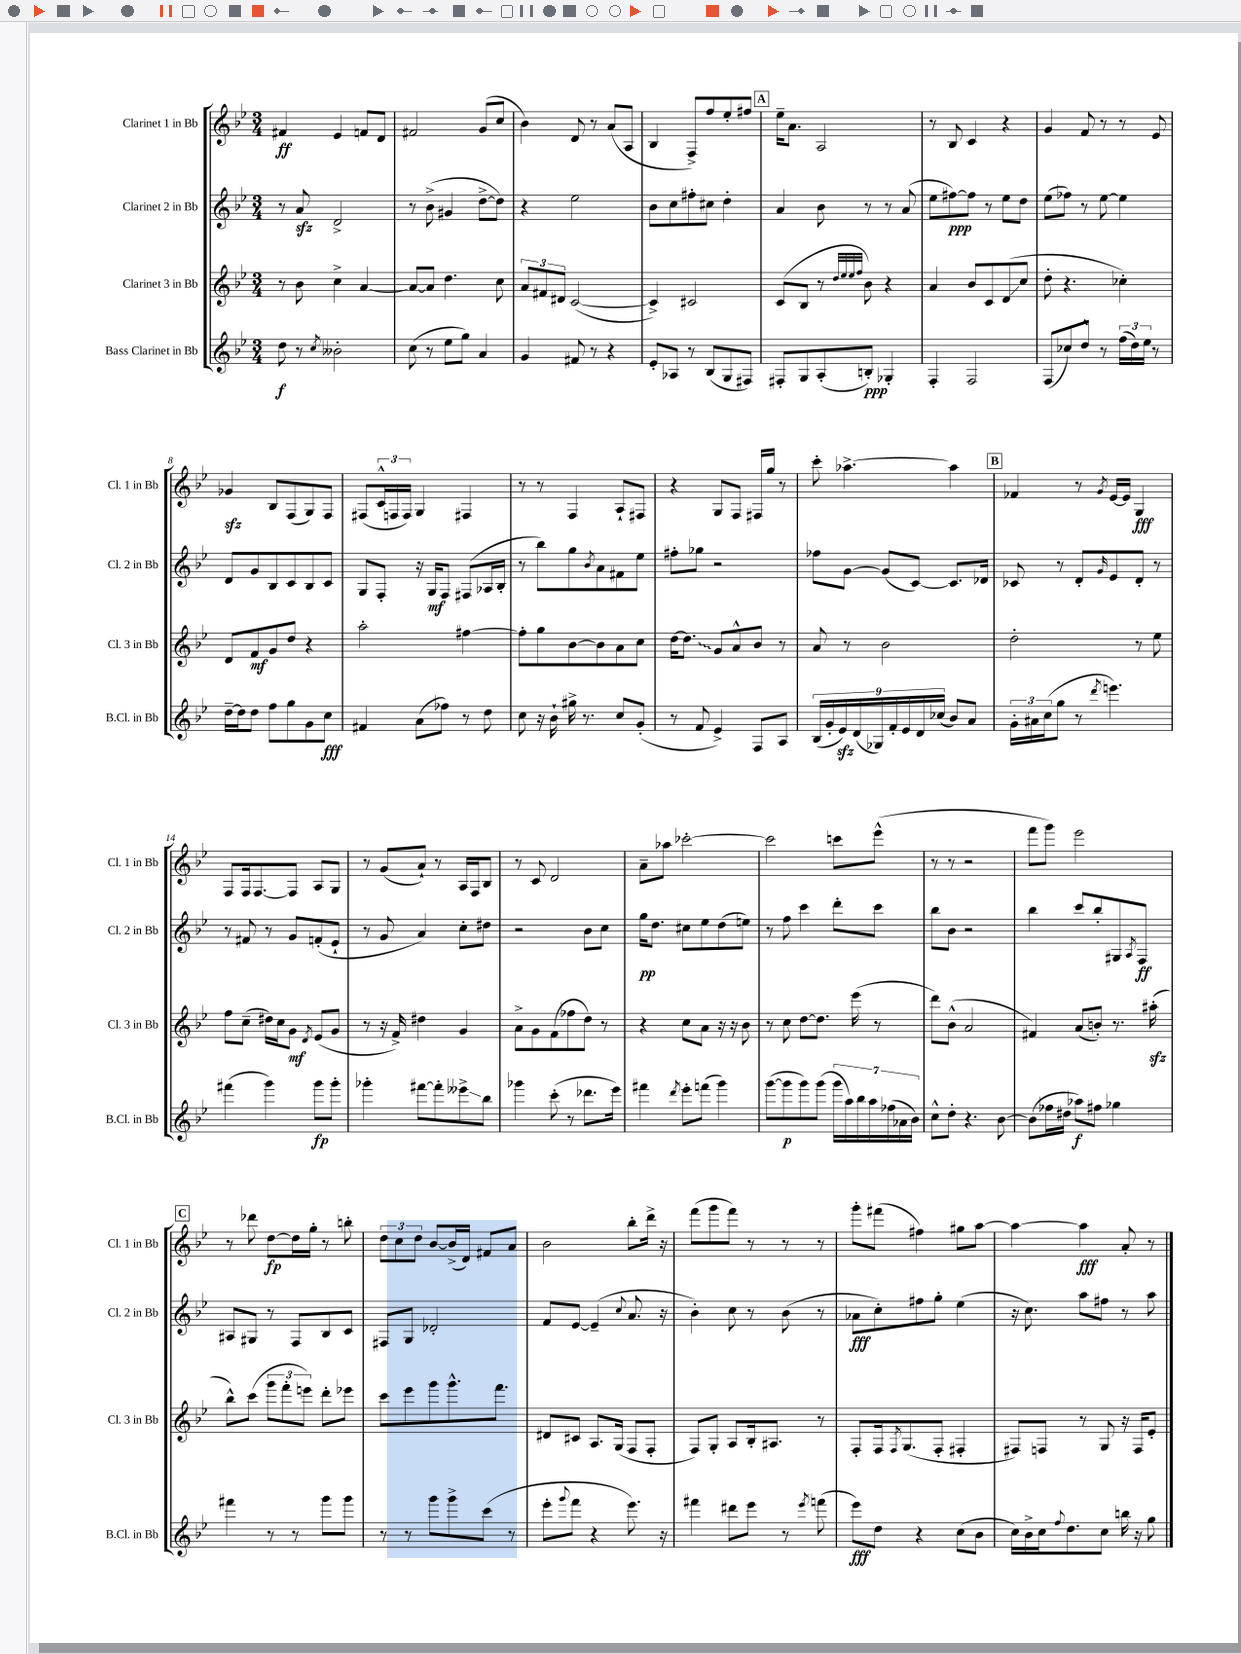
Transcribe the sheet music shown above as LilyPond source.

<<
\new StaffGroup <<
\new Staff = "s0" \with { instrumentName = "Clarinet 1 in Bb" shortInstrumentName = "Cl. 1 in Bb" } {
    \clef treble \key bes \major \numericTimeSignature \time 3/4
    fis'4\ff ees'4 f'8 d'8 |
    fis'2 g'8( c''8 |
    bes'4) d'8 r8 a'8( a8 |
    bes4 f8->) f''8 ees''8-. fis''8 |
    \mark \markup { \box "A" } ees''16-- a'8. a2 |
    r8 bes8 c'4 r4 |
    g'4 f'8 r8 r8 ees'8 |
    ges'4\sfz bes8 f8( g8) f8 |
    fis8( \tuplet 3/2 { c'16-^ f16 f16) } g4 fis4 |
    r8 r8 f4 a8-! fis8 |
    r4 g8 f8 fis16 g''16 r8 |
    c'''8-. aes''4.~-> aes''4 |
    \mark \markup { \box "B" } fes'4 r8 \acciaccatura { g'8 } ees'16~ ees'16 g4\fff |
    f8 f16 f8.~ f8 a8 g8 |
    r8 g'8( a'8-!) r8 a16 f16 bes8 |
    r8 c'8 d'2 |
    a'8-- aes''8 ces'''2~-. |
    ces'''2 c'''8 ees'''8-^( |
    r8 r8 r2 |
    f'''8 g'''8) ees'''2 |
    \mark \markup { \box "C" } r8 des'''8 d''8~\fp d''16 g''16-. r8 b''8-. |
    \tuplet 3/2 { d''8 c''8 d''8 } bes'8~ bes'16->( d'16) fis'8 a'8 |
    bes'2 bes''8-. d'''16-> r16 |
    f'''8( g'''8 f'''8) r8 r8 r8 |
    g'''8-. fis'''8( fis''4) gis''8 a''8~ |
    a''4~ a''4\fff a'8-. r8 \bar "|." |
}
\new Staff = "s1" \with { instrumentName = "Clarinet 2 in Bb" shortInstrumentName = "Cl. 2 in Bb" } {
    \clef treble \key bes \major \numericTimeSignature \time 3/4
    r8 a'8\sfz d'2-> |
    r8 bes'8->( gis'4 d''8~-> d''8) |
    r4 ees''2 |
    bes'8 c''8 fis''8-. cis''8 d''4-. |
    \mark \markup { \box "A" } a'4 bes'8 r8 r8 a'8( |
    ees''8 fis''8~\ppp) fis''8 r8 ees''8 d''8 |
    ees''8( fes''8) r8 ees''8~ ees''4 |
    d'8 g'8 bes8 c'8 bes8 c'8 |
    g8 f8-. r16 g16\mf f8 fis8( aes16 bes16-. |
    r8 bes''8) g''8 \acciaccatura { bes'8 } a'8 fis'8 ees''8 |
    fis''8-. ges''8 r2 |
    fes''8 g'8~ g'8( c'8~) c'8. des'16 |
    \mark \markup { \box "B" } ces'8 r8 d'8-. \grace { g'16 } ees'8 d'8-. r8 |
    r8 fis'8 r8 g'8 f'8-.( ees'8-! |
    r8 g'8 a'4) c''8-. dis''8 |
    r2 bes'8 c''8 |
    g''16\pp d''8. cis''8 ees''8 d''8( e''8) |
    r8 f''8 c'''4 d'''8-. c'''8 |
    bes''8 bes'8 r2 |
    bes''4 c'''8 bes''8-. gis8 \acciaccatura { a8 } f8\ff |
    \mark \markup { \box "C" } ais8 gis8 r8 f8 bes8 c'8 |
    fis8 g8 des'2-. |
    f'8 ees'8~ ees'4--( \appoggiatura { c''8 } a'8. r16 |
    bes'4-.) c''8 r8 bes'8( r8 |
    aes'8\fff c''8-.) fis''8 g''8-. ees''4( |
    r16 c''8.) a''8 fis''8 r8 a''8 \bar "|." |
}
\new Staff = "s2" \with { instrumentName = "Clarinet 3 in Bb" shortInstrumentName = "Cl. 3 in Bb" } {
    \clef treble \key bes \major \numericTimeSignature \time 3/4
    r8 bes'8 c''4-> a'4~ |
    a'8~ a'8 d''4. c''8 |
    \tuplet 3/2 { a'8 fis'8 dis'8 } c'2~( |
    c'4->) cis'2 |
    \mark \markup { \box "A" } c'8( bes8 r8 \grace { d''32 ees''32 ees''32 f''32 } bes'8) r4 |
    a'4 bes'8 c'8 d'8\glissando( c''8 |
    d''8-. r4. ces''4-.) |
    d'8 f'8\mf g'8 d''8 r4 |
    a''2-. fis''4~ |
    fis''8-. g''8 bes'8~ bes'8 a'8 c''8 |
    d''16~ \once \override Glissando.style = #'zigzag d''8.\glissando g'8 a'8-^ bes'8 r8 |
    a'8 r8 bes'2 |
    \mark \markup { \box "B" } d''2-. r8 ees''8 |
    f''8 c''8--( dis''16) c''16 g'8\mf \acciaccatura { d'8 } ees'8( g'8 |
    r8 r16 f'16->) dis''4 g'4 |
    a'8-> g'8 f'8( fes''8 d''8) r8 |
    r4 c''8 a'8 r16 r16 bes'8 |
    r8 c''8 d''8~ d''8. ees'''16( r8 |
    d'''8) bes'8-^( a'2 |
    fis'4) a'8( b'8-.) r8. ais''16-.\sfz( |
    \mark \markup { \box "C" } bes''8-^) c'''8( \tuplet 3/2 { g'''8 f'''8-. e'''8) } d'''8-. ees'''8 |
    c'''8 ees'''8 g'''8 g'''8.-^ f'''8. |
    dis'8 cis'8 a8. g16( f8 f8-. |
    f8) g8-. a8 bes16-. ais8. r8 |
    f8-. f16 \acciaccatura { f8 } g8.( f8-. fis4-. |
    fis8) f8 r8 g8 r16 f16 ees'8-. \bar "|." |
}
\new Staff = "s3" \with { instrumentName = "Bass Clarinet in Bb" shortInstrumentName = "B.Cl. in Bb" } {
    \clef treble \key bes \major \numericTimeSignature \time 3/4
    d''8\f r8 \acciaccatura { c''8 } beses'2-. |
    c''8( r8 ees''8 g''8) a'4 |
    g'4 fis'8 r8 r4 |
    ees'8-. aes8 r8 bes8( g8 fis8) |
    \mark \markup { \box "A" } fis8-. g8 a8-.( b8-.\ppp) ges4-. |
    f4-. f2 |
    f8( ces''8) d''8-^ r8 \tuplet 3/2 { f''16( d''16) ees''16 } r8 |
    d''16~-- d''16 d''8 f''8 g''8 g'8 c''8\fff |
    fis'4 a'8( fes''8) r8 d''8 |
    c''8 r16 bes'16-! gis''16-> r8. c''8 g'8-.( |
    r8 f'8 ees'4->) f8 a8 |
    \tuplet 9/8 { bes16( g'16-. ees'16\sfz) d'16( ges16) f'16-. ees'16 d'16 ces''16( } bes'8) a'8 |
    \mark \markup { \box "B" } \tuplet 3/2 { g'16-. ais'16 c''16( } g''8 r8 \acciaccatura { d'''8 } e'''4.) |
    fis'''4( g'''4) g'''8\fp g'''8-. |
    ges'''4-. fis'''8~ fis'''8-. eeses'''8->\glissando bes''8 |
    ges'''4 c'''8-.( r8 des'''8. ees'''16) |
    fis'''4 \acciaccatura { d'''8 } ees'''8-. f'''8( g'''4) |
    g'''8~( g'''8\p g'''8) g'''8( \tuplet 7/4 { g'''16 a''16) bes''16 a''16 fes''16( aes'16 bes'16) } |
    c''8-^ d''8-. r4. bes'8~ |
    bes'8( fes''16 dis''16 aes''8\f) fis''8 ges''4 |
    \mark \markup { \box "C" } fis'''4 r8 r8 g'''8 g'''8 |
    r8 r8 g'''8 g'''8-> c'''8( r8 |
    ees'''8-. \appoggiatura { g'''8 } f'''8 r4 ees'''8.) r16 |
    fis'''4 dis'''8 ees'''8 r8 \acciaccatura { ees'''8 } f'''8( |
    ees'''8\fff) d''8 r4 c''8( bes'8 |
    c''16) bes'16-> c''16 \appoggiatura { f''8 } d''8. c''8 b''16 r16 g''8 \bar "|." |
}
>>
>>
